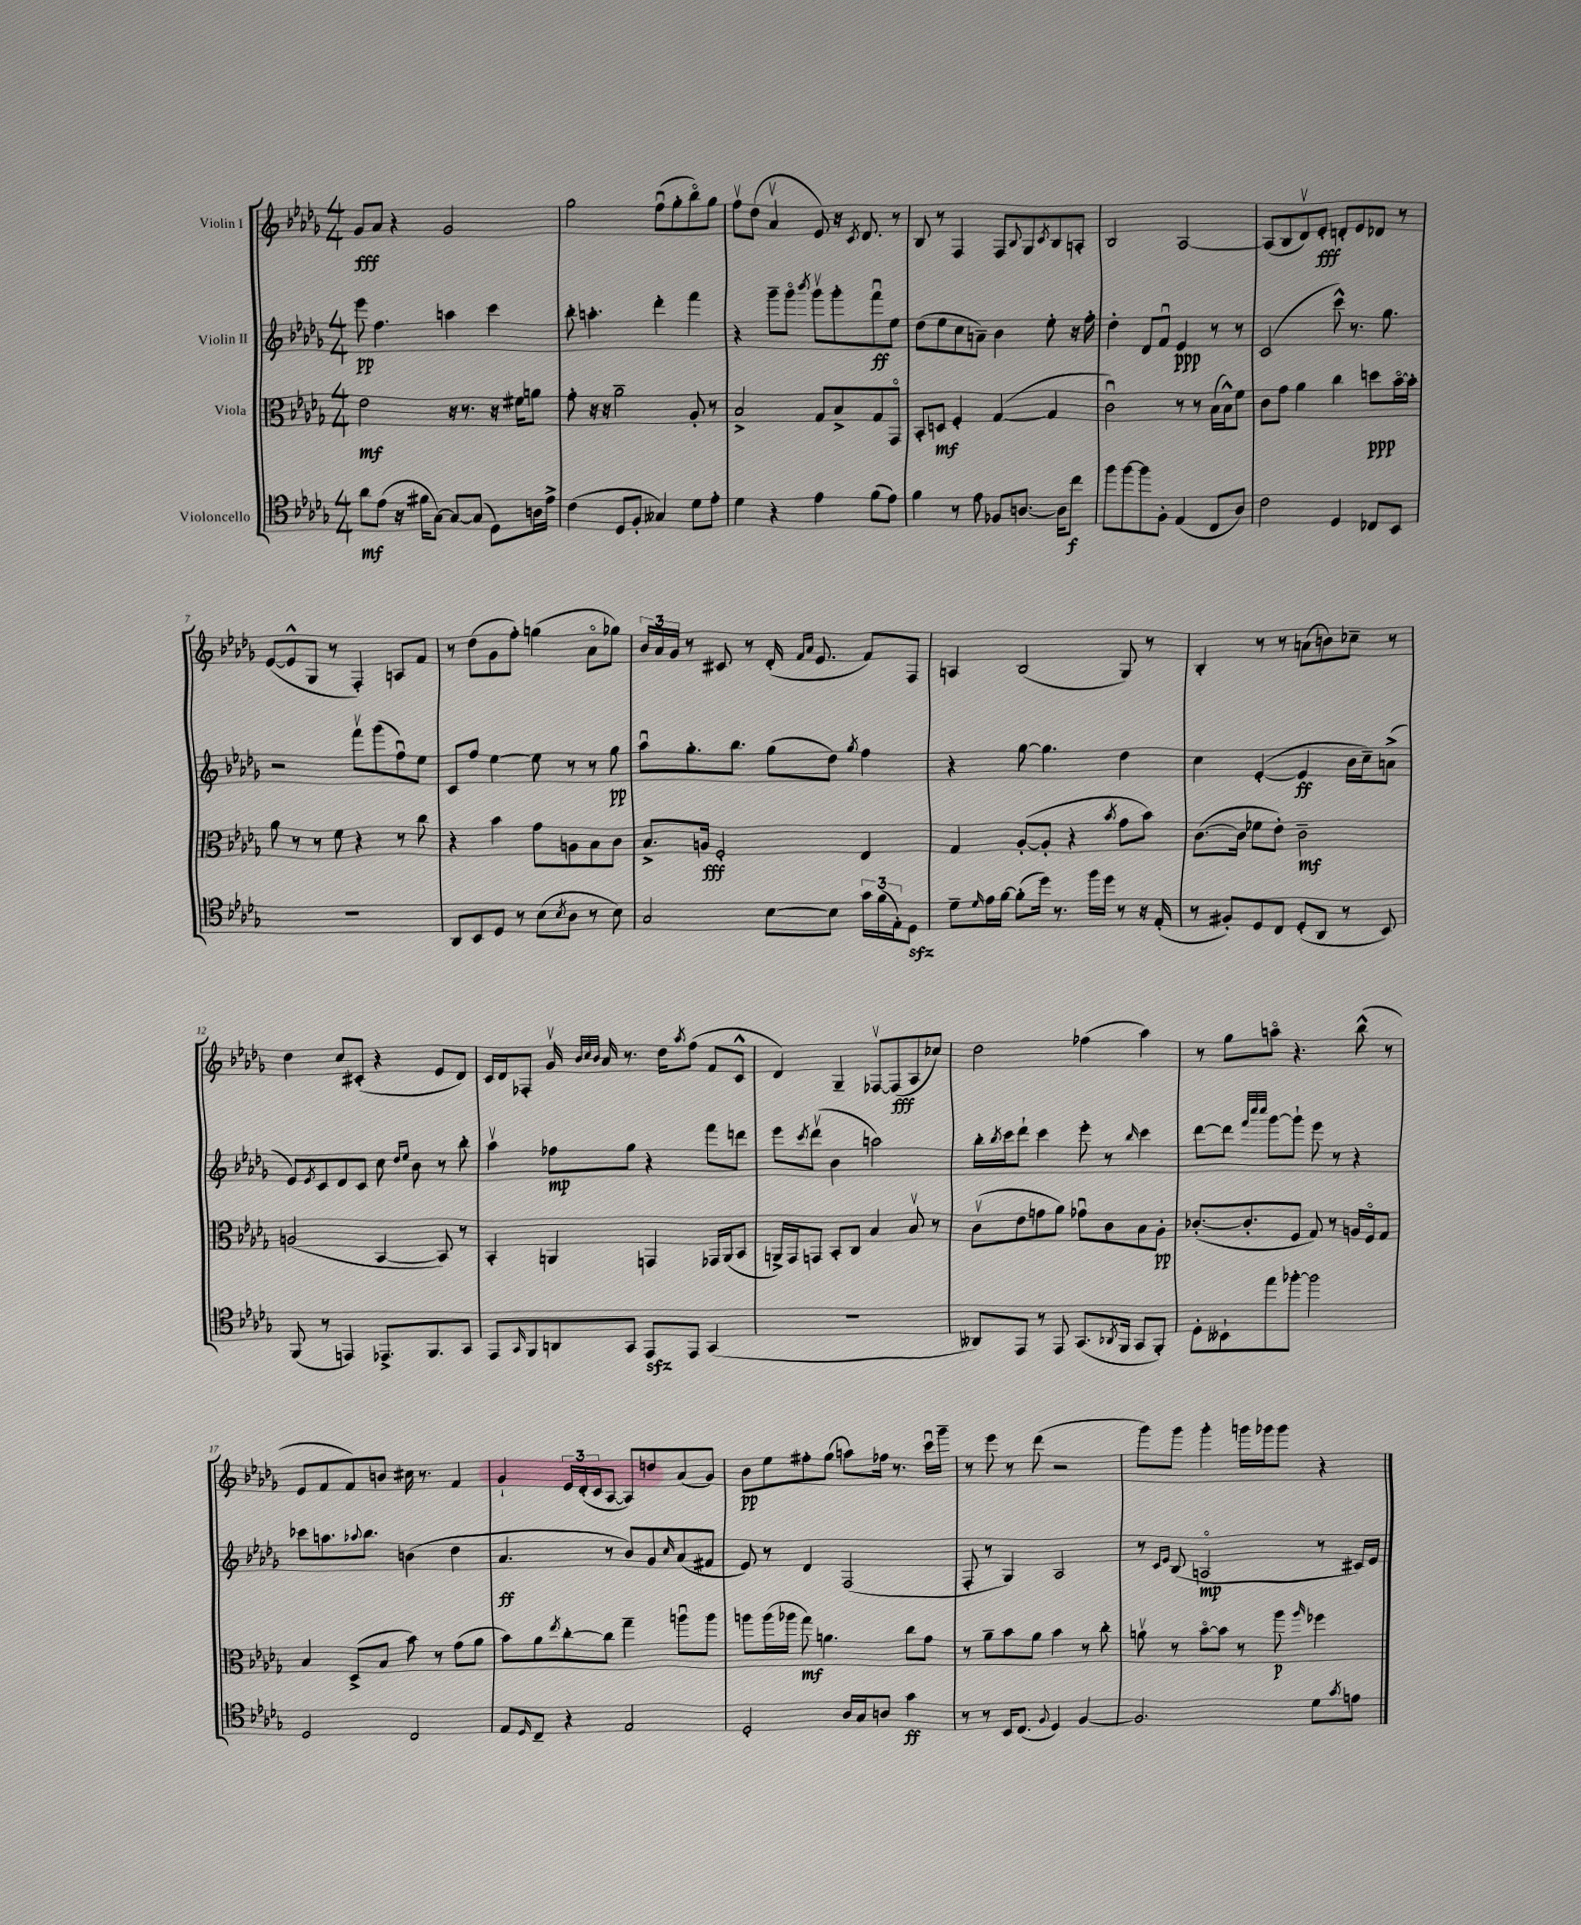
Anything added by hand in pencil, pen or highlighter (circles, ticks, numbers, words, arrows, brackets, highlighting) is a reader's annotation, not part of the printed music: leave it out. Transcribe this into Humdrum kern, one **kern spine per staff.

**kern	**dynam	**kern	**dynam	**kern	**dynam	**kern	**dynam
*part4	*part4	*part3	*part3	*part2	*part2	*part1	*part1
*staff4	*staff4	*staff3	*staff3	*staff2	*staff2	*staff1	*staff1
*I"Violoncello	*	*I"Viola	*	*I"Violin II	*	*I"Violin I	*
*clefC4	*	*clefC3	*	*clefG2	*	*clefG2	*
*k[b-e-a-d-g-]	*	*k[b-e-a-d-g-]	*	*k[b-e-a-d-g-]	*	*k[b-e-a-d-g-]	*
*M4/4	*	*M4/4	*	*M4/4	*	*M4/4	*
=1	=1	=1	=1	=1	=1	=1	=1
8a-\L	mf	2e-\	mf	8eee-\	pp	8g-/L	fff
(8e-\J	.	.	.	4.ff\	.	8a-/J	.
16r	.	.	.	.	.	4r	.
16f#X\KL	.	.	.	.	.	.	.
[8G-\J)	.	.	.	.	.	.	.
8G-/L_	.	16r	.	4aan\	.	2g-/	.
.	.	8.r	.	.	.	.	.
(8G-/J]	.	.	.	.	.	.	.
8D-\L)	.	16r	.	4ccc\	.	.	.
.	.	16f#X\KL	.	.	.	.	.
16An\L	.	8an\J	.	.	.	.	.
16e-^\JJ	.	.	.	.	.	.	.
=2	=2	=2	=2	=2	=2	=2	=2
(4c\	.	8g-'\	.	8bb-'\	.	2gg-\	.
.	.	16r	.	4.aan'\	.	.	.
.	.	16r	.	.	.	.	.
8D-/L	.	2a-~\	.	.	.	.	.
8F'/J	.	.	.	.	.	.	.
4G--X/)	.	.	.	4ddd-'\	.	(8ffu\L	.
.	.	.	.	.	.	8gg-'\	.
8d-\L	.	8A-'/	.	4fff\	.	8bb-\)	.
8e-'\J	.	8r	.	.	.	8gg-\J	.
=3	=3	=3	=3	=3	=3	=3	=3
4d-\	.	2B-^/	.	4r	.	8ffv\L	.
.	.	.	.	.	.	(8dd-\J	.
4r	.	.	.	8ggg-~\L	.	4a-v/	.
.	.	.	.	8ggg-\J	.	.	.
.	.	.	.	8qbbb-/	.	.	.
4e-\	.	8G-/L	.	8ggg-v\L	.	8e-/)	.
.	.	8B-^/	.	8ggg-'\	.	16r	.
.	.	.	.	.	.	8qc/	.
.	.	.	.	.	.	8.d-/	.
(8f\L	.	8G-/	.	8fffu\	ff	.	.
8e-\J)	.	8GG-/J	.	8ee-\J	.	8r	.
=4	=4	=4	=4	=4	=4	=4	=4
4f\	.	8BB-'/L	.	(8dd-\L	.	8B-/	.
.	.	8Dn/J	mf	8ee-\	.	8r	.
8r	.	4F'/	.	8cc\	.	4F/	.
8e-\	.	.	.	8an~\J)	.	.	.
8F-X/L	.	([4G-/	.	4b-\	.	8F/L	.
.	.	.	.	.	.	8qqB-/	.
[8.An/J	.	.	.	.	.	8G-/	.
.	.	.	.	.	.	8qc/	.
.	.	4G-/]	.	8ee-'\	.	8B-/	.
16A\KL]	.	.	.	.	.	.	.
8cc\J	f	.	.	16r	.	8An'/J	.
.	.	.	.	16ff'\	.	.	.
=5	=5	=5	=5	=5	=5	=5	=5
8ff\L	.	2cu\)	.	4dd-'\	.	2B-/	.
[8ff\	.	.	.	.	.	.	.
8ff\]	.	.	.	8d-/L	.	.	.
8F'\J	.	.	.	8fu/J	.	.	.
(4E-/	.	8r	.	4e-/	ppp	[2A-/	.
.	.	8r	.	.	.	.	.
8C/L	.	(16B-\LL	.	8r	.	.	.
.	.	16B-^^\J)	.	.	.	.	.
8A-/J)	.	8f\J	.	8r	.	.	.
=6	=6	=6	=6	=6	=6	=6	=6
2c\	.	8c\L	.	(2c/	.	(8A-/L]	.
.	.	8g-\J	.	.	.	8B-/	.
.	.	4a-\	.	.	.	8d-v/)	.
.	.	.	.	.	.	8e-'/J	fff
4D-/	.	4cc\	.	8ccc^^\)	.	8dn'/L	.
.	.	.	.	8.r	.	8e-/	.
8C-X/L	.	8ddn\L	ppp	.	.	8d-X/J	.
.	.	.	.	8.gg-\	.	.	.
8BB-/J	.	[16b-\L	.	.	.	8r	.
.	.	16b-'\JJ]	.	.	.	.	.
!!LO:LB:g=z
=7	=7	=7	=7	=7	=7	=7	=7
1r	.	8a-\	.	2r	.	([8e-/L	.
.	.	8r	.	.	.	8e-^^/]	.
.	.	8r	.	.	.	8G-/J	.
.	.	8f\	.	.	.	8r	.
.	.	4r	.	8fffv\L	.	4F'/)	.
.	.	.	.	(8ggg-\	.	.	.
.	.	8r	.	8ffu\)	.	8An/L	.
.	.	8cc\	.	8ee-\J	.	8f/J	.
=8	=8	=8	=8	=8	=8	=8	=8
8AA-/L	.	4r	.	8c/L	.	8r	.
8BB-/	.	.	.	8ff/J	.	(8dd-\L	.
8D-/J	.	4b-\	.	[4ee-\	.	8g-\	.
8r	.	.	.	.	.	8ff'\J)	.
(8B-\L	.	8g-\L	.	8ee-\]	.	(4ggn\	.
8qB-/	.	.	.	.	.	.	.
8A-\J	.	8An\	.	8r	.	.	.
8r	.	8B-\	.	8r	.	8a-\L	.
8B-\)	.	8c\J	.	8gg-\	pp	8gg-X\J)	.
=9	=9	=9	=9	=9	=9	=9	=9
2G-/	.	8.B-^/L	.	8aa-u\L	.	24b-/LL	.
.	.	.	.	.	.	24a-/	.
.	.	.	.	.	.	24g-/JJ	.
.	.	.	.	8.gg-'\	.	8r	.
.	.	16An/Jk	fff	.	.	.	.
.	.	2F'/	.	.	.	8c#X/	.
.	.	.	.	8.bb-\J	.	.	.
.	.	.	.	.	.	8r	.
[8B-\L	.	.	.	(8gg-\L	.	(16d-'/	.
.	.	.	.	.	.	16qqf/LL	.
.	.	.	.	.	.	16qqa-/JJ	.
.	.	.	.	.	.	8.e-/	.
8B-\J]	.	.	.	8dd-\J)	.	.	.
.	.	.	.	8qgg-/	.	.	.
24g-\LL	.	4E-/	.	4ff\	.	8f/L)	.
(24f\	.	.	.	.	.	.	.
24E-'\J)	.	.	.	.	.	.	.
8D-zz\J	.	.	.	.	.	8F/J	.
=10	=10	=10	=10	=10	=10	=10	=10
8d-~\L	.	4G-/	.	4r	.	4An/	.
16qqd-/	.	.	.	.	.	.	.
16e-\L	.	.	.	.	.	.	.
[16f\JJ	.	.	.	.	.	.	.
(8f'\L]	.	([8A-'/L	.	[8gg-\	.	(2B-/	.
16dd-\Jk)	.	8A-'/J]	.	4.gg-\]	.	.	.
8.r	.	.	.	.	.	.	.
.	.	4r	.	.	.	.	.
16ff\LL	.	.	.	.	.	.	.
16dd-\JJ	.	.	.	.	.	.	.
.	.	8qb-/	.	.	.	.	.
8r	.	8g-\L	.	4dd-\	.	8G-/)	.
16r	.	8b-\J)	.	.	.	8r	.
(16E-'/	.	.	.	.	.	.	.
=11	=11	=11	=11	=11	=11	=11	=11
8r	.	([8.c\L	.	4cc\	.	4B-'/	.
8F#X'/L)	.	.	.	.	.	.	.
.	.	16c\Jk]	.	.	.	.	.
8D-/	.	8f-X\L	.	([4e-'/	.	8r	.
8C/J	.	8e-'\J)	.	.	.	8r	.
(8D-'/L	.	2c~\	mf	4e-/]	ff	(8an\L	.
8AA-/J	.	.	.	.	.	8bn\)	.
8r	.	.	.	16b-\LL	.	8cc-X~\J	.
.	.	.	.	16cc~\J)	.	.	.
8BB-/)	.	.	.	(8an^\J	.	8r	.
!!LO:LB:g=z
=12	=12	=12	=12	=12	=12	=12	=12
(8FF/	.	(2An/	.	8e-/L)	.	4dd-\	.
.	.	.	.	8qe-/	.	.	.
8r	.	.	.	8c/	.	.	.
4EEn/)	.	.	.	8d-/	.	8cc/L	.
.	.	.	.	8c/J	.	(8c#X'/J	.
8.EE-X^/L	.	[4BB-/	.	8cc\	.	4r	.
.	.	.	.	16qqdd-/LL	.	.	.
.	.	.	.	16qqee-/JJ	.	.	.
.	.	.	.	8b-\	.	.	.
8.FF/	.	.	.	.	.	.	.
.	.	8BB-/])	.	8r	.	8e-/L	.
8GG-/J	.	8r	.	8bb-'\	.	8d-/J)	.
=13	=13	=13	=13	=13	=13	=13	=13
8EE-/L	.	4BB-'/	.	4aa-v\	.	16c/LL	.
.	.	.	.	.	.	16d-/J	.
16qqGG-/	.	.	.	.	.	.	.
8FF/	.	.	.	.	.	8F-X'/J	.
8AAn/	.	4AAn/	.	8ff-X\L	mp	16g-v/	.
.	.	.	.	.	.	32qqb-/LLL	.
.	.	.	.	.	.	32qqcc/	.
.	.	.	.	.	.	32qqb-/JJJ	.
.	.	.	.	.	.	16a-/	.
8GG-/J	.	.	.	8gg-\J	.	8.r	.
8EE-zz/L	.	4GGn/	.	4r	.	.	.
.	.	.	.	.	.	16dd-\KL	.
.	.	.	.	.	.	8qaa-/	.
8EE-/J	.	.	.	.	.	(8ff\J	.
(4GG-/	.	16GG-X/LL	.	8fff\L	.	8f/L	.
.	.	(16AA/J	.	.	.	.	.
.	.	8BB-/J	.	8dddn\J	.	8c^^/J	.
=14	=14	=14	=14	=14	=14	=14	=14
1r	.	16AAn^/LL)	.	8eee-\L	.	4d-/)	.
.	.	16GG-/J	.	.	.	.	.
.	.	.	.	8qccc/	.	.	.
.	.	8GGn/J	.	(8ddd-v\J	.	.	.
.	.	8BB-'/L	.	4b-\	.	4G-~/	.
.	.	8C/J	.	.	.	.	.
.	.	4B-/	.	2aan\)	.	[8F-Xv/L	.
.	.	.	.	.	.	(8F-/]	fff
.	.	8B-v/	.	.	.	8A-/	.
.	.	8r	.	.	.	8cc-X/J)	.
=15	=15	=15	=15	=15	=15	=15	=15
8AA--X/L)	.	(8cv\L	.	16bb-'\LL	.	2dd-\	.
.	.	.	.	8qbb-/	.	.	.
.	.	.	.	16ccc\J	.	.	.
8EE-/J	.	8e-\	.	8ddd-`\J	.	.	.
8r	.	8gn\	.	4ccc\	.	.	.
8EE-/	.	8a-\J)	.	.	.	.	.
(8.GG-/L	.	8g-Xu\L	.	8eee-'\	.	(4ff-X\	.
.	.	8c\	.	8r	.	.	.
8qAA-X/	.	.	.	.	.	.	.
16FF/Jk	.	.	.	.	.	.	.
.	.	.	.	16qqbb-/	.	.	.
8GG-/L	.	8B-\	.	4ccc\	.	4aa-\)	.
8FF'/J)	.	8A-'\J	pp	.	.	.	.
=16	=16	=16	=16	=16	=16	=16	=16
8D-'\L	.	([8.c-X'/L	.	[8ddd-\L	.	8r	.
8BB--X`\	.	.	.	8ddd-\J]	.	8gg-\L	.
.	.	8.c-'/]	.	.	.	.	.
.	.	.	.	32qqfff/LLL	.	.	.
.	.	.	.	32qqcccc/	.	.	.
.	.	.	.	32qqcccc/JJJ	.	.	.
8ee-\	.	.	.	[8ggg-\L	.	8aan\J	.
[8ff-X'\J	.	8F/J	.	8ggg-`\J]	.	4.r	.
2ff-\]	.	8G-/)	.	8eee-\	.	.	.
.	.	8r	.	8r	.	.	.
.	.	16An/LL	.	4r	.	(8bb-^^\	.
.	.	16F/J	.	.	.	.	.
.	.	8G-/J	.	.	.	8r	.
!!LO:LB:g=z
=17	=17	=17	=17	=17	=17	=17	=17
2D-/	.	4B-/	.	8ccc-X\L	.	8e-/L	.
.	.	.	.	8.aan\	.	8f/	.
.	.	(8D-^/L	.	.	.	8f/)	.
.	.	.	.	8qqaa-X/	.	.	.
.	.	.	.	8.bb-\J	.	.	.
.	.	8B-/J	.	.	.	8bn/J	.
2C/	.	8b-\)	.	(4bn\	.	16cc#X\	.
.	.	.	.	.	.	8.r	.
.	.	8r	.	.	.	.	.
.	.	(8g-\L	.	4dd-\	.	4f/	.
.	.	8a-\J	.	.	.	.	.
=18	=18	=18	=18	=18	=18	=18	=18
8E-/L	.	8b-\L)	.	4.a-/	ff	4g-`/	.
16qqD-/	.	.	.	.	.	.	.
8C~/J	.	8a-\	.	.	.	.	.
.	.	8qee-/	.	.	.	.	.
4r	.	[8cc'\	.	.	.	24e-/LL	.
.	.	.	.	.	.	(24d-'/	.
.	.	.	.	.	.	24c/J	.
.	.	8cc\J]	.	8r	.	[8A-/J	.
2E-/	.	4gg-~\	.	8b-/L)	.	8A-/L])	.
.	.	.	.	8g-/	.	8ddn/	.
.	.	.	.	16qqcc/	.	.	.
.	.	8aanu\L	.	(8a-/	.	(8a-/	.
.	.	8aa\J	.	8f#X/J	.	8g-/J)	.
=19	=19	=19	=19	=19	=19	=19	=19
2D-'/	.	8aan\L	.	8e-/)	.	8b-\L	pp
.	.	(16aa\L	.	8r	.	8ee-\	.
.	.	16aa-X\JJ	.	.	.	.	.
.	.	8gg-\)	mf	4d-/	.	8ff#X'\	.
.	.	4.an\	.	.	.	(8gg-\J	.
16A-/LL	.	.	.	(2F/	.	8aan\L)	.
16G-/J	.	.	.	.	.	.	.
8An/J	.	.	.	.	.	16ff-X\Jk	.
.	.	.	.	.	.	8.r	.
4g-\	ff	8cc\L	.	.	.	.	.
.	.	8g-\J	.	.	.	16cccu\LL	.
.	.	.	.	.	.	16ggg-~\JJ	.
=20	=20	=20	=20	=20	=20	=20	=20
8r	.	8r	.	8F'/	.	8r	.
8r	.	8a-~\L	.	8r	.	8eee-\	.
16BB-/KL	.	8b-\	.	4G-/)	.	8r	.
(8.C/J	.	.	.	.	.	.	.
.	.	8a-\J	.	.	.	(8ddd-\	.
8qqF/	.	.	.	.	.	.	.
4D-/)	.	4b-\	.	2A-/	.	2r	.
[4F/	.	8r	.	.	.	.	.
.	.	8cc'\	.	.	.	.	.
=21	=21	=21	=21	=21	=21	=21	=21
2.F/]	.	8anv\	.	8r	.	8ggg-\L)	.
.	.	.	.	16qqc/LL	.	.	.
.	.	.	.	16qqe-/JJ	.	.	.
.	.	8r	.	(8B-/	.	8ggg-\J	.
.	.	[8b-\L	.	2An/	mp	4ggg-'\	.
.	.	8b-\J]	.	.	.	.	.
.	.	8r	.	.	.	16gggn\LL	.
.	.	.	.	.	.	16ggg-X\J	.
.	.	8aa-\	p	.	.	8ggg-\J	.
.	.	16qqaa-/	.	.	.	.	.
8d-\L	.	4ff-X\	.	8r	.	4r	.
8qg-/	.	.	.	.	.	.	.
8en\J	.	.	.	16c#X/LL)	.	.	.
.	.	.	.	16e-/JJ	.	.	.
==	==	==	==	==	==	==	==
*-	*-	*-	*-	*-	*-	*-	*-
